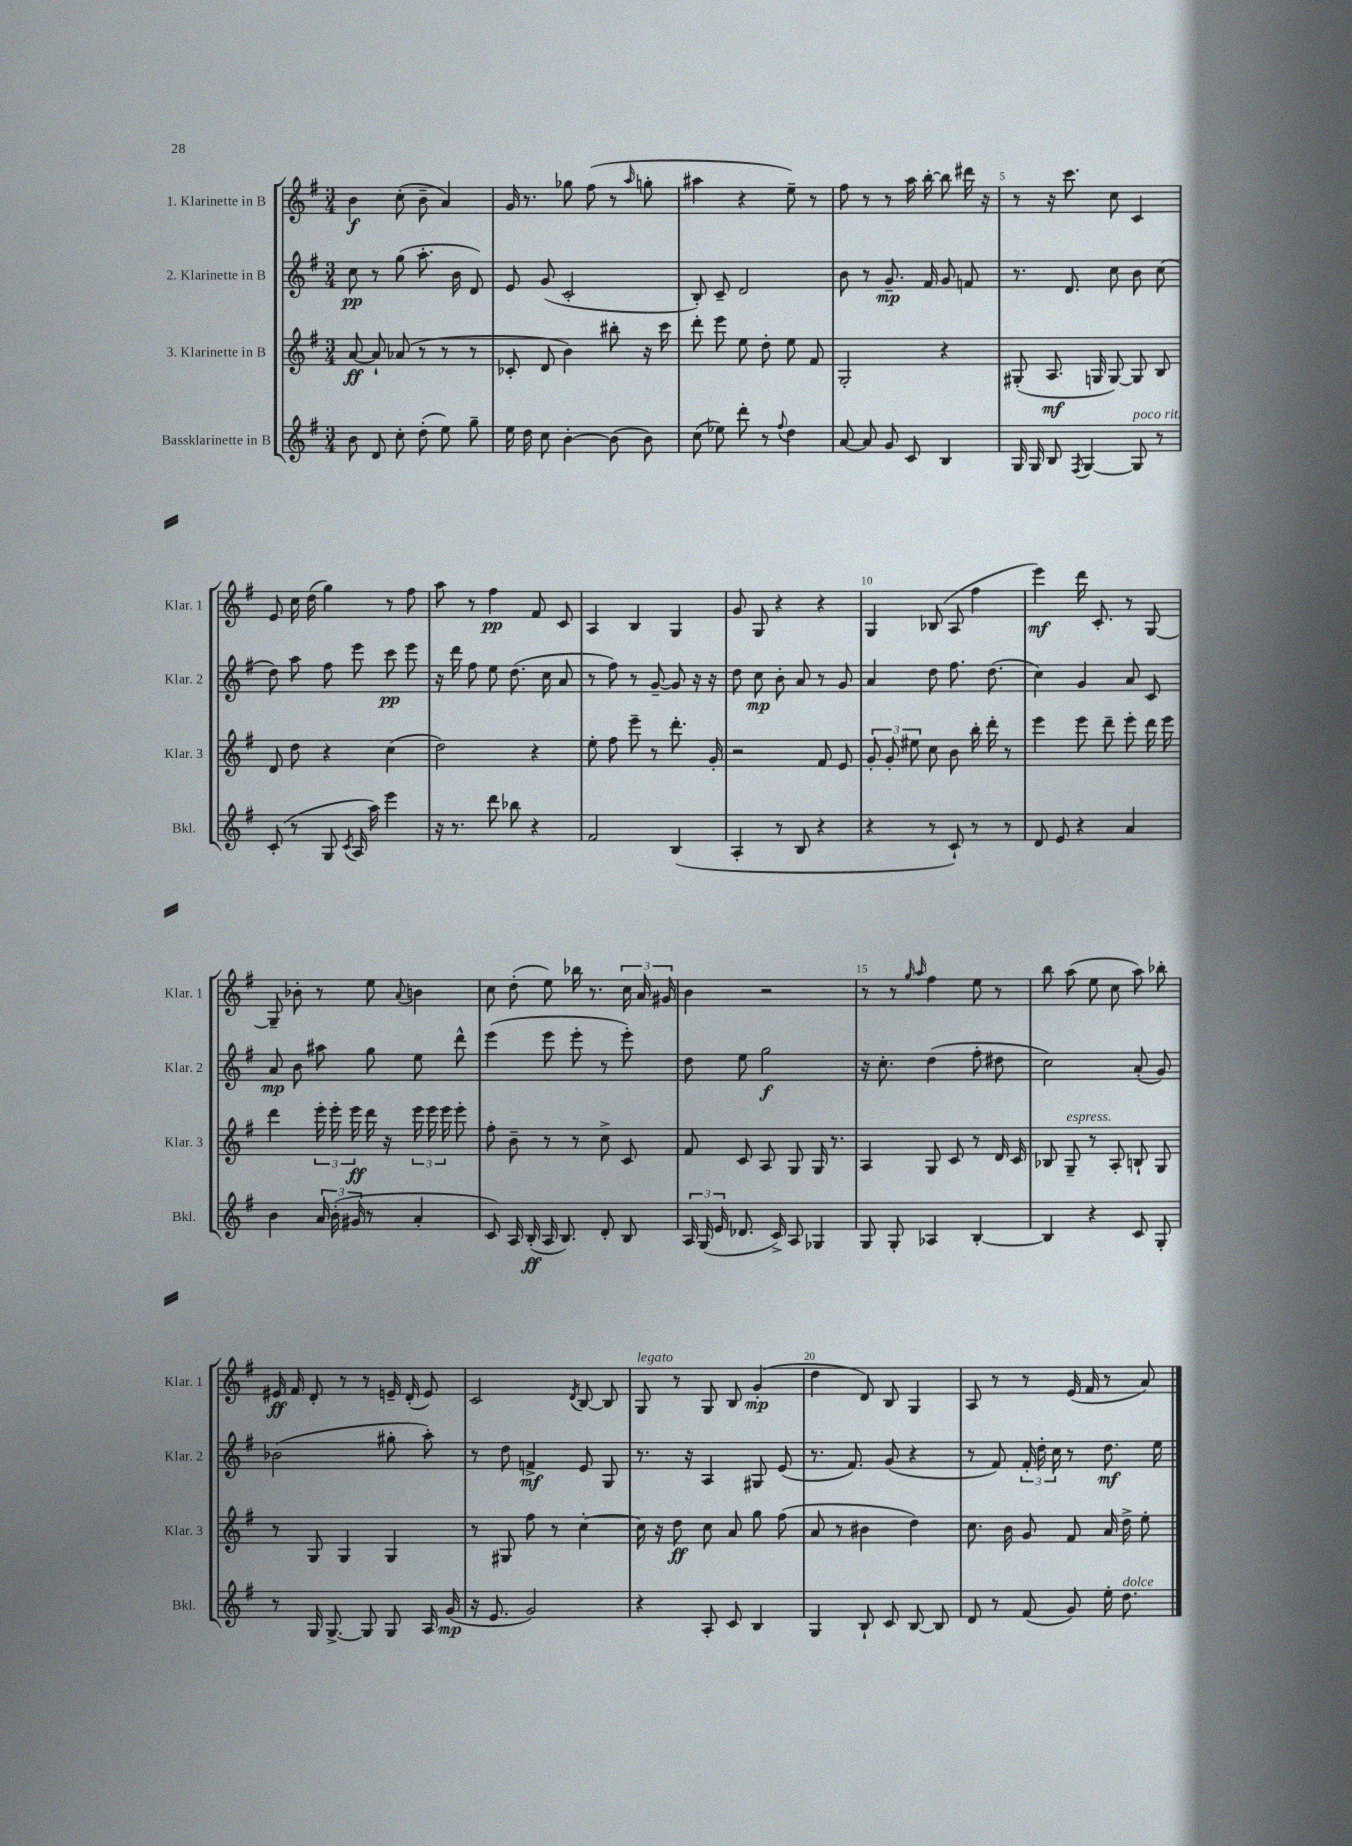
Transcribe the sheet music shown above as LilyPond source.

<<
\new StaffGroup <<
\new Staff = "s0" \with { instrumentName = "1. Klarinette in B" shortInstrumentName = "Klar. 1" } {
    \clef treble \key g \major \numericTimeSignature \time 3/4
    \autoBeamOff b'4\f c''8-.( b'8-- a'4) |
    g'16 r8. ges''8 fis''8( r8 \grace { a''16 } g''8-. |
    ais''4 r4 e''8--) r8 |
    fis''8 r8 r8 a''16 b''16~-. b''8 dis'''16 r16 |
    r8 r16 c'''8. c''8 c'4 |
    e'8 c''16 d''16( g''4) r8 fis''8 |
    a''8 r8 fis''4\pp fis'8 c'8 |
    a4 b4 g4 |
    g'8 g8 r4 r4 |
    g4 bes8( a8 fis''4 |
    e'''4\mf) d'''16 c'8.-. r8 g8~ |
    g8-- bes'8-. r8 e''8 \appoggiatura { a'8 } b'4 |
    c''8 d''8-.( e''8) bes''16 r8. \tuplet 3/2 { c''16 a'16 gis'16 } |
    b'4 r2 |
    r8 r8 \grace { g''16 a''16 } fis''4 e''8 r8 |
    b''8 a''8( e''8 c''8 a''8) bes''8-. |
    eis'16\ff fis'16 d'8-. r8 r8 e'16-- d'16-.( e'8) |
    c'2 \acciaccatura { d'8 } b8~ b8 |
    g8^\markup { \italic "legato" } r8 g8 b8 g'4-.\mp( |
    d''4 d'8) b8 g4 |
    a8 r8 r8 e'16( fis'16 r8 a'8) \bar "|." |
}
\new Staff = "s1" \with { instrumentName = "2. Klarinette in B" shortInstrumentName = "Klar. 2" } {
    \clef treble \key g \major \numericTimeSignature \time 3/4
    \autoBeamOff c''8\pp r8 g''8( a''8.-. b'16 d'8) |
    e'8 g'8( c'2-. |
    b8-.) c'8-- d'2 |
    b'8 r8 g'8.--\mp fis'16 g'8 f'8 |
    r8. d'8. c''8 b'8 c''8( |
    d''8) a''8 fis''8 e'''8 c'''8\pp e'''8 |
    r16 d'''16 fis''8 e''8 d''8.( c''16 a'8 |
    r8 fis''8) r8 g'8~-- g'8 r16 r16 |
    d''8 c''8\mp b'8-. a'8 r8 g'8 |
    a'4 d''8 fis''8. d''8.( |
    c''4) g'4 a'8 c'8 |
    a'8\mp b'8 ais''8 g''8 e''8 d'''8-^ |
    e'''4( e'''8 e'''8-. r8 e'''8-.) |
    d''8 e''8 g''2\f |
    r16 c''8.-. d''4( fis''8-. dis''8 |
    c''2) a'8-.( g'8) |
    bes'2( gis''8-. a''8-.) |
    r8 d''8 f'4->\mf e'8 g8 |
    r8. r16 a4 gis8 e'8( |
    r8. fis'8.) g'8( r4 |
    r8 fis'8) \tuplet 3/2 { fis'16-. d''16-. c''16 } r8 d''8.\mf e''16 \bar "|." |
}
\new Staff = "s2" \with { instrumentName = "3. Klarinette in B" shortInstrumentName = "Klar. 3" } {
    \clef treble \key g \major \numericTimeSignature \time 3/4
    \autoBeamOff a'8~\ff a'8-! aes'8( r8 r8 r8 |
    ces'8-. d'8 b'4) bis''8-. r16 c'''16 |
    d'''8-. e'''8 e''8 d''8-. e''8 fis'8 |
    g2-. r4 |
    gis8-.( a8.\mf g16 g8~) g8 b8 |
    d'8 d''8 r4 c''4( |
    d''2) r4 |
    e''8-. fis''8 e'''8-- r8 d'''8.-. g'16-. |
    r2 fis'8 e'8 |
    \tuplet 3/2 { g'8-. g'8-. eis''8 } c''8 b'8 b''16-. d'''16-. r8 |
    e'''4 e'''8 d'''8-- e'''8-. d'''16 e'''16 |
    d'''4 \tuplet 3/2 { e'''16-. e'''16-. e'''16\ff } d'''16 r16 \tuplet 3/2 { e'''16 e'''16 e'''16 } e'''8-. |
    fis''8-. b'8-- r8 r8 c''8-> c'8 |
    fis'8 c'8 a8 g8 g16 r8. |
    a4 g8 c'8 r8 d'16 c'16 |
    bes8 g8--^\markup { \italic "espress." } r8 a8-. b8-! g8 |
    r8 g8 g4 g4 |
    r8 gis8 fis''8 r8 c''4~-. |
    c''16 r16 d''8\ff c''8 a'8 g''8 fis''8( |
    a'8 r8 bis'4 d''4) |
    c''8. b'16 g'8 fis'8 a'16 d''16-> e''8-. \bar "|." |
}
\new Staff = "s3" \with { instrumentName = "Bassklarinette in B" shortInstrumentName = "Bkl." } {
    \clef treble \key g \major \numericTimeSignature \time 3/4
    \autoBeamOff b'8 d'8 c''8-. d''8-.( e''8) g''8-- |
    e''16 d''16 c''8 b'4~-. b'8( b'8) |
    c''8( ees''8) d'''8-. r8 \appoggiatura { fis''8 } d''4 |
    a'8~ a'8 g'8 c'8 b4 |
    g16 g16 b8 \acciaccatura { fis8 } g4~ g8^\markup { \italic "poco rit." } r8 |
    c'8-.( r8 g8 \acciaccatura { c'8 } a16 a''16) e'''4 |
    r16 r8. d'''8 bes''8 r4 |
    fis'2 b4( |
    a4-. r8 b8 r4 |
    r4 r8 c'8-!) r8 r8 |
    d'8 e'8 r4 a'4 |
    b'4 \tuplet 3/2 { a'16 b'16-.( gis'16 } r8 a'4-. |
    c'8) a16 b16-.\ff( a16 b8.) d'8-. b8 |
    \tuplet 3/2 { a16 g16( e'16 } des'8. c'16->) a8 ges4 |
    g8 g8-. aes4 b4~-. |
    b4 r4 c'8 g8-. |
    r8 g16 g8.~-> g8 g8 a16 g'16\mp( |
    r16 e'8. g'2) |
    r4 a8-. c'8 b4 |
    g4 b8-! c'8 b8~ b8 |
    d'8 r8 fis'8( g'8) e''16-. d''8.^\markup { \italic "dolce" } \bar "|." |
}
>>
>>
\layout { \context { \Score \override BarNumber.break-visibility = ##(#f #t #t) barNumberVisibility = #(every-nth-bar-number-visible 5) } }
